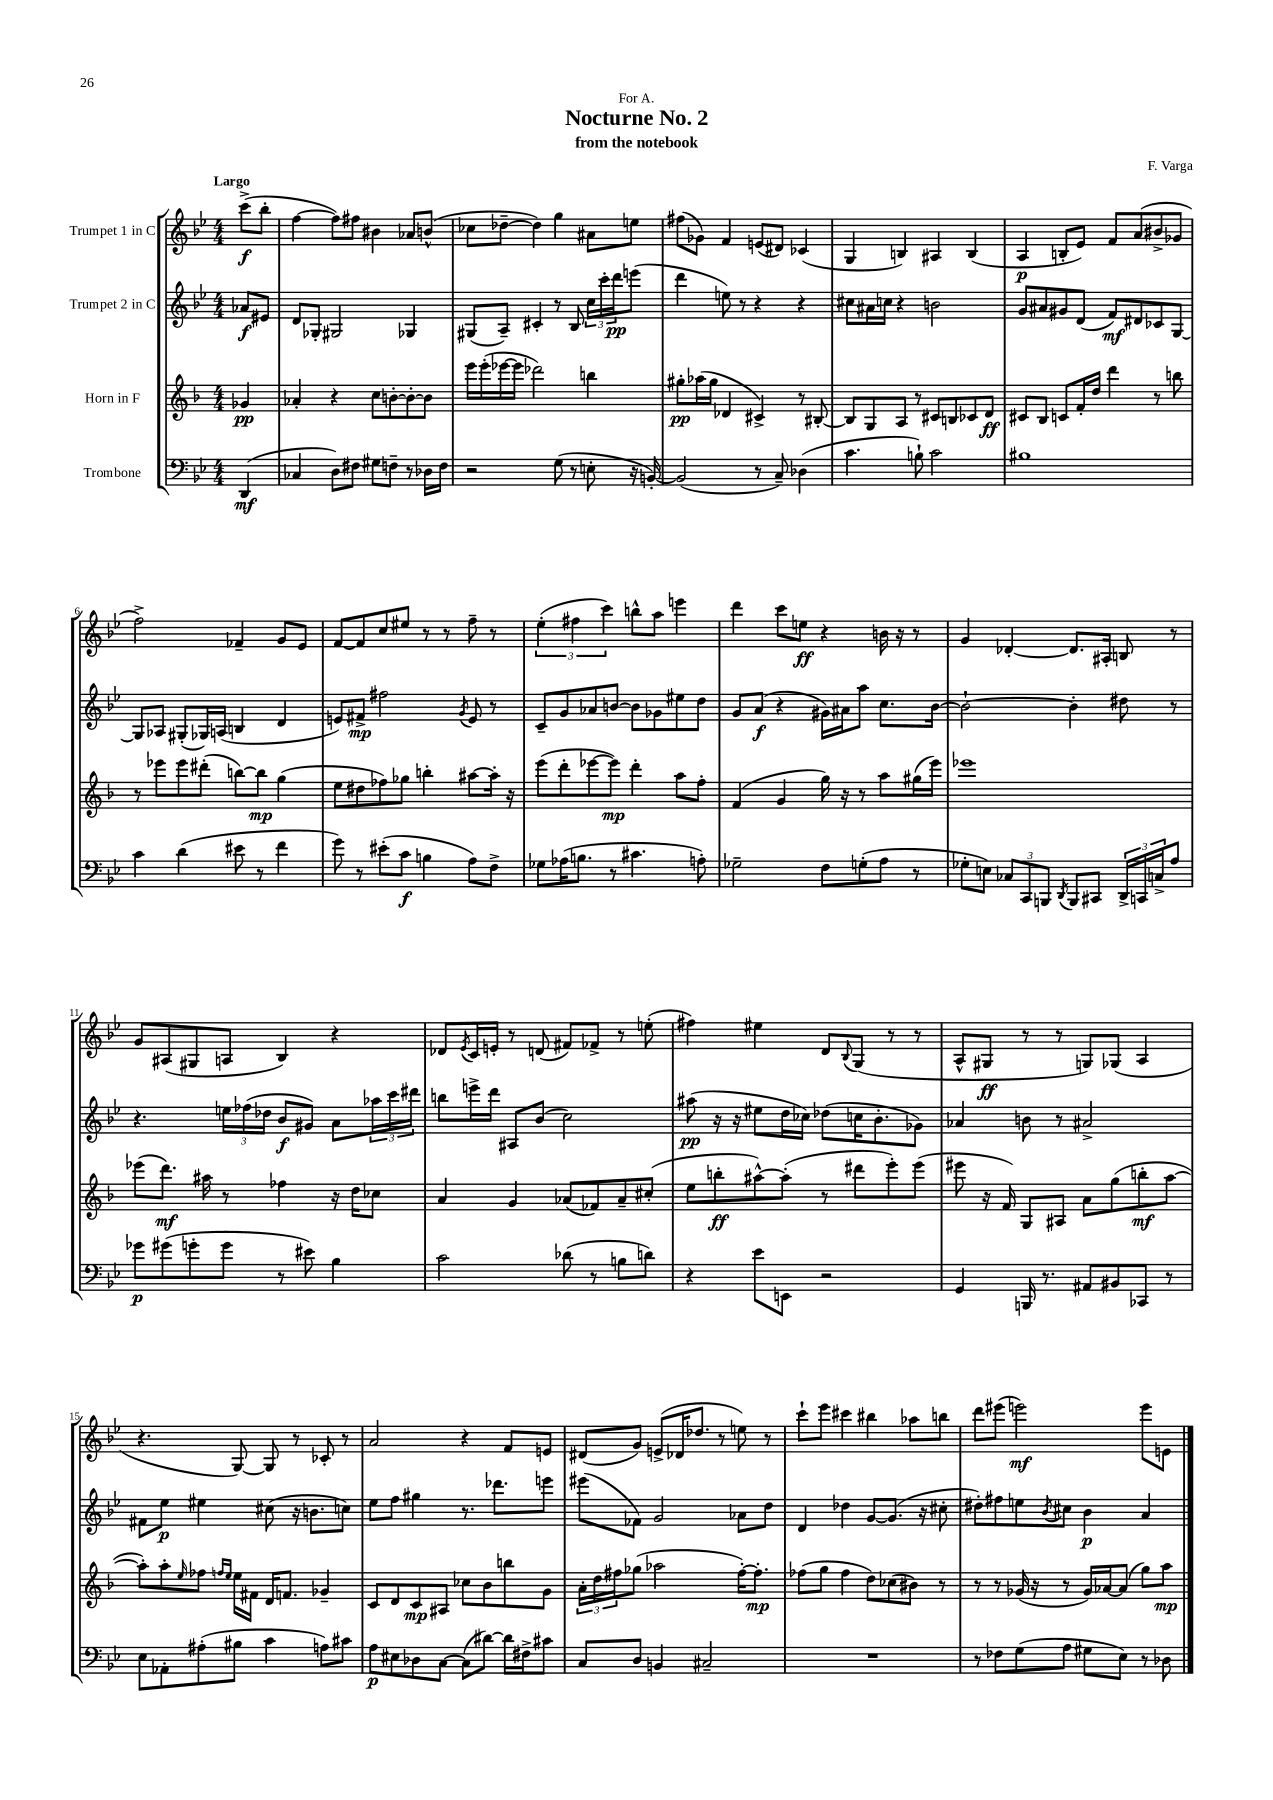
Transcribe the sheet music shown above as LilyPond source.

\header { title = "Nocturne No. 2" composer = "F. Varga" subtitle = "from the notebook" dedication = "For A." }
<<
\new StaffGroup <<
\new Staff = "s0" \with { instrumentName = "Trumpet 1 in C" } {
    \clef treble \key bes \major \numericTimeSignature \time 4/4 \partial 4 \tempo "Largo"
    c'''8->\f( bes''8-. |
    f''4~ f''8) fis''8 bis'4 aes'8 b'8-^( |
    ces''8 des''8~-- des''4) g''4 ais'8 e''8 |
    fis''8( ges'8) f'4 e'8( dis'8) ces'4( |
    g4 b4) ais4 b4( |
    a4\p b8-. ees'8) f'8 a'8( bis'8-> ges'8 |
    f''2->) fes'4-- g'8 ees'8 |
    f'8~ f'8 c''8 eis''8 r8 r8 f''8-- r8 |
    \tuplet 3/2 { ees''4-.( fis''4 c'''4) } b''8-^ a''8 e'''4 |
    d'''4 c'''8 e''8\ff r4 b'16 r16 r8 |
    g'4 des'4~-. des'8. ais16-. b8 r8 |
    g'8 ais8( gis8 a8 bes4) r4 |
    des'8 \acciaccatura { ees'8 } c'16 e'16-. r8 d'8( fis'8) fes'8-> r8 e''8-.( |
    fis''4) eis''4 d'8 \appoggiatura { bes8 } g8( r8 r8 |
    a8-^ gis8\ff r8 r8 g8) ges8( a4 |
    r4. g8~) g8 r8 ces'8-. r8 |
    a'2 r4 f'8 e'8 |
    dis'8( g'8) e'8->( des'16 des''8. r8 e''8) r8 |
    c'''8-! ees'''8 cis'''4 bis''4 aes''8 b''8 |
    d'''8 eis'''8( e'''2\mf) e'''8 e'8 \bar "|." |
}
\new Staff = "s1" \with { instrumentName = "Trumpet 2 in C" } {
    \clef treble \key bes \major \numericTimeSignature \time 4/4 \partial 4
    aes'8\f eis'8 |
    d'8 ges8-. gis2 ges4 |
    gis8( a8--) cis'4-. r8 bes8 \tuplet 3/2 { c''16 c'''16-. d'''16\pp } e'''8( |
    d'''4 e''8) r8 r4 r4 |
    cis''8 ais'16 c''16 r4 b'2 |
    g'8 ais'8 gis'8 d'8( f'8\mf) dis'8 ces'8 g8~ |
    g8 aes8 gis8-.( ges16) a16( b4 d'4 |
    e'8) fis'8->\mp fis''2 \acciaccatura { g'8 } e'8 r8 |
    c'8-- g'8 aes'8 b'8~ b'8 ges'8 eis''8 d''8 |
    g'8 a'8\f( r4 gis'16) ais'16 a''8 c''8. bes'16~ |
    bes'2~-! bes'4-. dis''8 r8 |
    r4. \tuplet 3/2 { e''16 fes''16( des''16 } bes'8\f gis'8) a'8 \tuplet 3/2 { aes''16 c'''16 dis'''16 } |
    b''8 e'''16-> d'''16 ais8 bes'8( c''2) |
    ais''8\pp( r16 r16 eis''8 d''16 ces''16) des''8( c''16 bes'8.-. ges'8) |
    aes'4 b'8 r8 ais'2-> |
    fis'8 ees''8\p eis''4 cis''8( r16 b'8. c''8) |
    ees''8 f''8 gis''4 r8. des'''8. e'''8 |
    eis'''8( fes'8) g'2 aes'8 d''8 |
    d'4 des''4 g'8~ g'8.( r16 cis''8-. |
    dis''8-.) fis''8 e''8 \acciaccatura { bes'8 } cis''8 bes'4\p a'4 \bar "|." |
}
\new Staff = "s2" \with { instrumentName = "Horn in F" } {
    \clef treble \key f \major \numericTimeSignature \time 4/4 \partial 4
    ges'4\pp |
    aes'4-. r4 c''8 b'8~-. b'8~-. b'8 |
    e'''16 e'''16-.( ees'''16~ ees'''16 des'''2) b''4 |
    gis''8-.\pp aes''16( gis''16 des'4 cis'4->) r8 bis8~-. |
    bis8 g8 a8 r8 cis'8 b8 ces'8 d'8\ff |
    cis'8 bes8 c'8 f'16-. d''16 d'''4 r8 b''8 |
    r8 ees'''8 ees'''8 dis'''8-.( b''8~) b''8\mp g''4( |
    e''8 dis''8 fes''8) ges''8 b''4-. ais''8~ ais''16-. r16 |
    e'''8( d'''8-. ees'''8~ ees'''8\mp) d'''4-. a''8 f''8-. |
    f'4( g'4 g''16) r16 r8 a''8 gis''16( e'''16) |
    ees'''1 |
    ees'''8( d'''8.\mf) ais''16 r8 fes''4 r16 d''16 ces''8 |
    a'4 g'4 aes'8( fes'8) aes'8-- cis''8-.( |
    e''8 b''8-.\ff ais''8~-^) ais''8-.( r8 dis'''8 e'''8-.) e'''8( |
    eis'''8 r16 f'16) g8 ais8 a'8 g''8( b''8-.\mf a''8~ |
    a''8-.) a''8-. \grace { e''16 } fes''8 \grace { f''16 e''16 } e''16 fis'16 d'16 f'8. ges'4-- |
    c'8 d'8 c'8\mp ais8 ces''8 bes'8 b''8 g'8 |
    \tuplet 3/2 { a'16-. d''16 fis''16 } ges''8( aes''2 fis''16~-.) fis''8.-.\mp |
    fes''8( g''8 fes''4 d''8) ces''8( bis'8) r8 |
    r8 r8 ges'16( r16 r8 ges'16) aes'16~ aes'8( g''8) a''8\mp \bar "|." |
}
\new Staff = "s3" \with { instrumentName = "Trombone" } {
    \clef bass \key bes \major \numericTimeSignature \time 4/4 \partial 4
    d,4\mf( |
    ces4 d8) fis8 gis8 f8-- r8 des16 f16 |
    r2 g8( r8 e8-. r16 b,16~-.) |
    b,2( r8 c8--) des4( |
    c'4. b8-!) c'2 |
    bis1 |
    c'4 d'4( eis'8 r8 f'4 |
    g'8) r8 eis'8-.( c'8\f b4 a8) f8-> |
    ges8 aes16( b8. r8 cis'4. a8-.) |
    ges2-- f8 g8-.( a8 r8 |
    ges8-. e8) \tuplet 3/2 { ces8 c,8 b,,8 } \acciaccatura { d,8 } b,,8 cis,8 \tuplet 3/2 { d,16-> c,16 c16-> } a8 |
    ges'8\p gis'8( g'8-. g'8 r8 eis'8) bes4 |
    c'2 des'8( r8 b8 d'8) |
    r4 ees'8 e,8 r2 |
    g,4 b,,16 r8. ais,8 bis,8 ces,8 r8 |
    ees8 aes,8-. ais8-.( bis8 c'4 a8) cis'8 |
    a8\p eis8 des8 c8~ c8( dis'8~) dis'16 fis16-> cis'8 |
    c8 d8 b,4 cis2-- |
    R1 |
    r8 fes8 g8( a8 gis8 ees8) r8 des8 \bar "|." |
}
>>
>>
